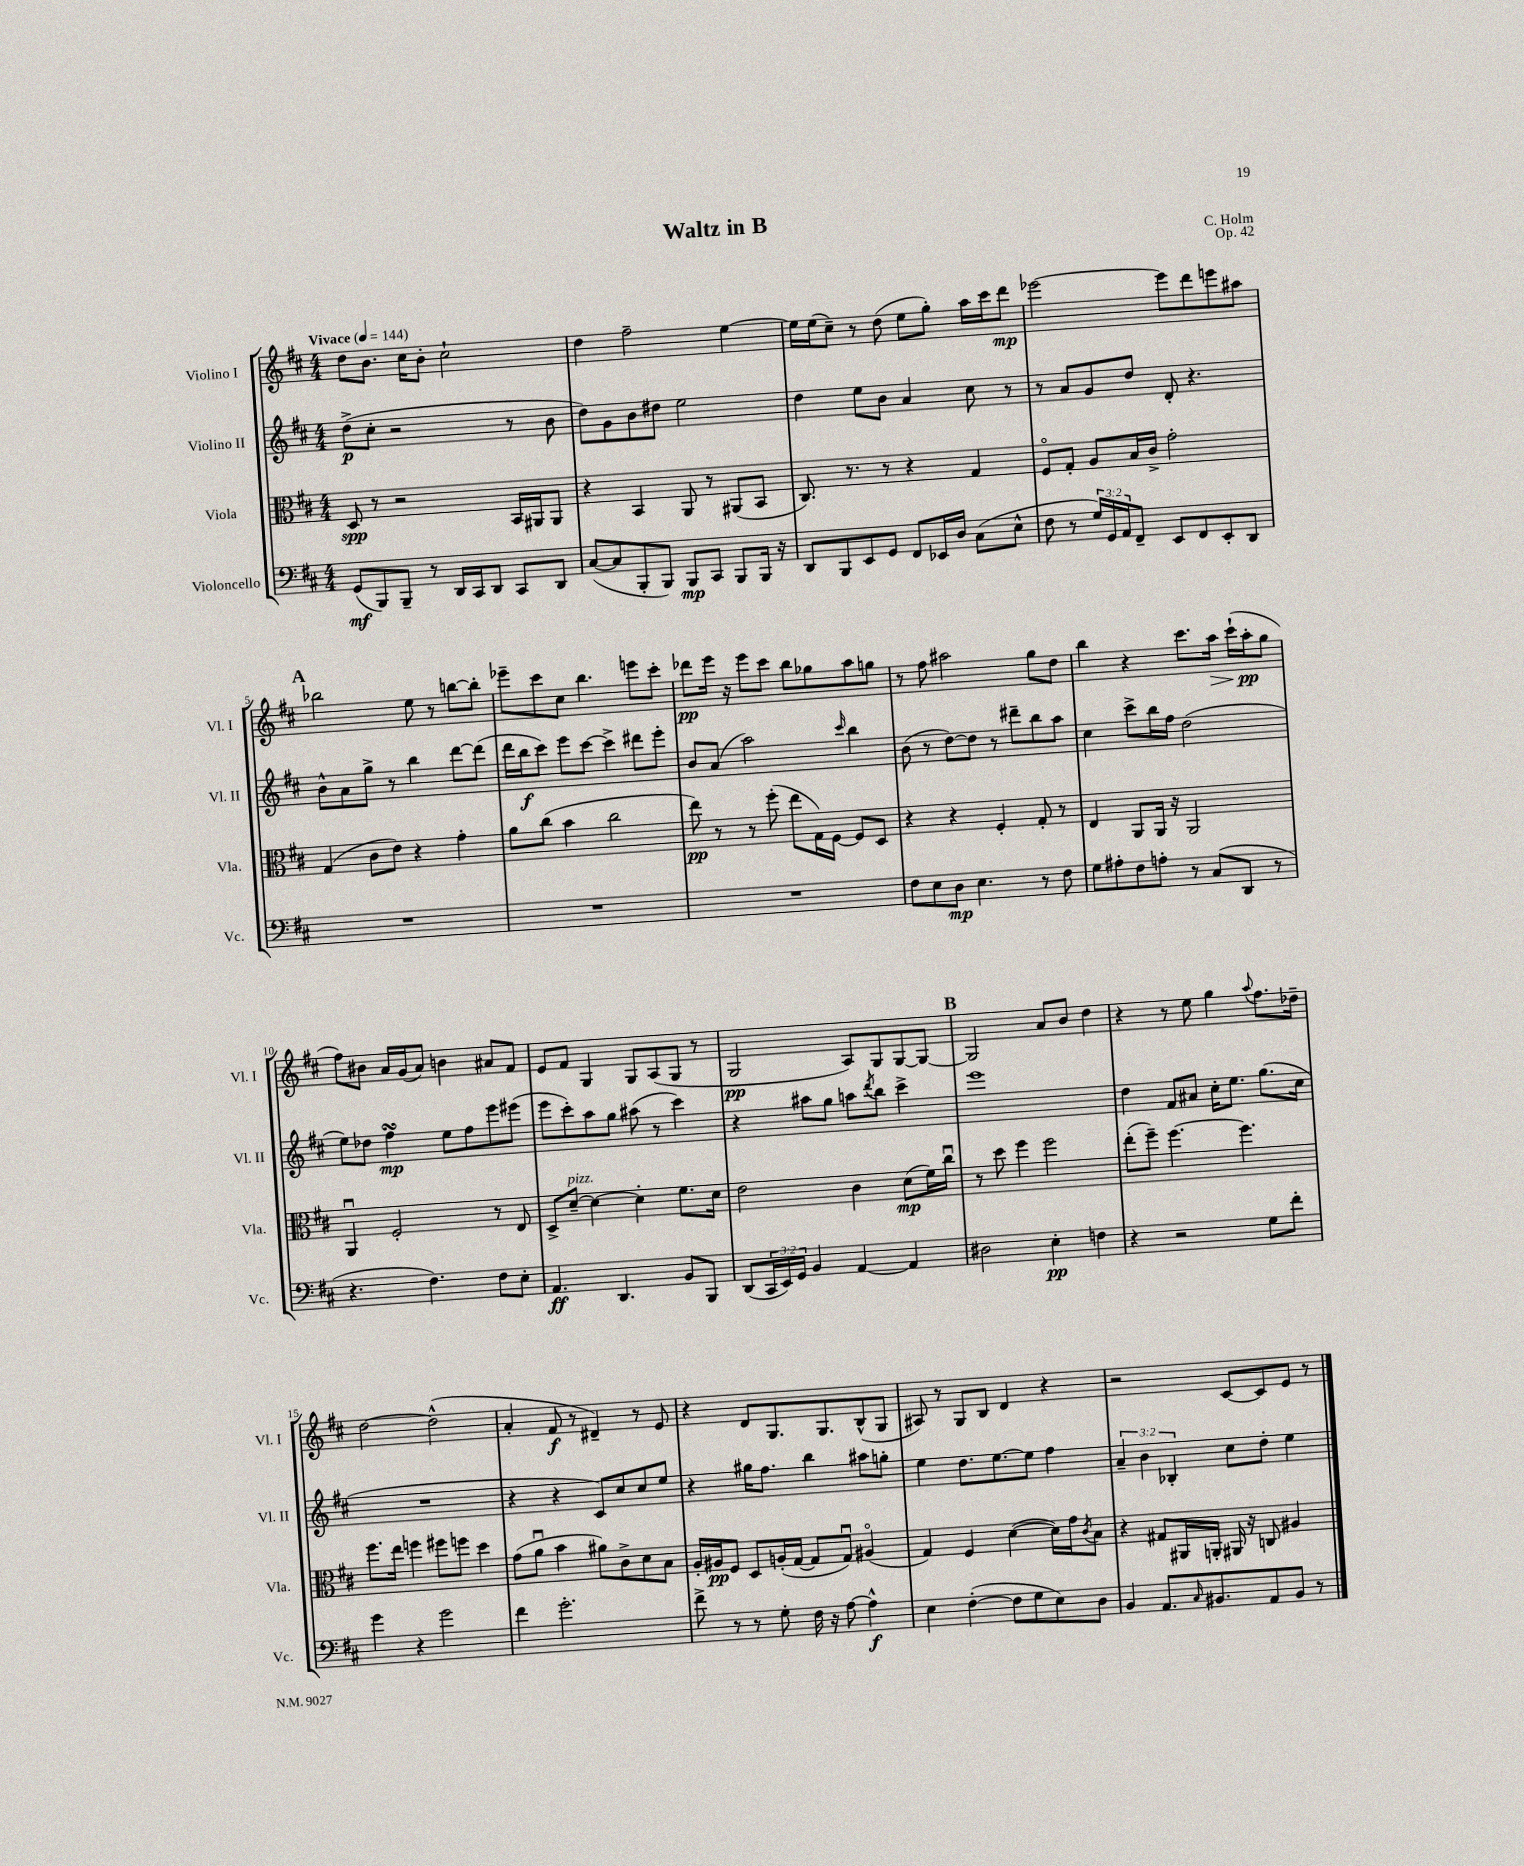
\header { title = "Waltz in B" composer = "C. Holm" opus = "Op. 42" }
<<
\new StaffGroup <<
\new Staff = "s0" \with { instrumentName = "Violino I" shortInstrumentName = "Vl. I" } {
    \clef treble \key d \major \numericTimeSignature \time 4/4 \tempo "Vivace" 4 = 144
    d''8 b'8. cis''16 b'8-. cis''2-! |
    d''4 fis''2-- e''4~ |
    e''16 e''16( cis''8--) r8 d''8( e''8 g''8-.) a''16 cis'''16 d'''8\mp |
    ees'''2~ ees'''8 d'''8 e'''8 ais''8 |
    \mark \markup { \bold "A" } bes''2 e''8 r8 b''8~ b''8-. |
    ees'''8-- cis'''8 cis''8 b''4. e'''8 cis'''8-. |
    des'''8\pp e'''16 r16 e'''8 cis'''8 b''8 ges''8 a''8 g''8 |
    r8 fis''8 ais''2 g''8 d''8 |
    b''4 r4 cis'''8. a''16\> cis'''16-!( a''16-.\pp\! g''8 |
    fis''8) bis'8 a'16 g'16( a'8) b'4 ais'8 fis'8 |
    e'8 fis'8 g4 g8 a8( g8 r8 |
    g2\pp a8) g8 g8~ g8~ |
    \mark \markup { \bold "B" } g2 a'8 b'8 d''4 |
    r4 r8 e''8 g''4 \appoggiatura { a''8 } fis''8. des''16-- |
    d''2~ d''2-^( |
    a'4-. fis'8\f r8 dis'4--) r8 e'8 |
    r4 d'8 g8. g8. b8-^( g8 |
    ais8) r8 g8 b8 d'4 r4 |
    r2 cis'8~ cis'8 e'8 r8 \bar "|." |
}
\new Staff = "s1" \with { instrumentName = "Violino II" shortInstrumentName = "Vl. II" } {
    \clef treble \key d \major \numericTimeSignature \time 4/4 \override Staff.TupletNumber.text = #tuplet-number::calc-fraction-text
    d''8->\p( cis''8-. r2 r8 b'8 |
    d''8) g'8 b'8 dis''8 e''2 |
    d''4 e''8 b'8 a'4 cis''8 r8 |
    r8 a'8 g'8 d''8 d'8-. r4. |
    \mark \markup { \bold "A" } b'8-^ a'8 g''8-> r8 b''4 d'''8~ d'''8( |
    d'''16 b''16\f cis'''8) e'''8 cis'''8~ cis'''4-> dis'''8 e'''8-. |
    b'8 a'8( a''2) \grace { cis'''16 } b''4 |
    b'8( r8 d''8~) d''8 r8 dis'''8-- b''8 a''8 |
    cis''4 cis'''8-> b''16 fis''16 d''2( |
    e''8) des''8 fis''4\turn\mp e''8 fis''8 e'''8 eis'''8( |
    e'''8 cis'''8-.) a''8 g''8 ais''8( r8 cis'''4) |
    r4 ais''8 g''8 a''8 \acciaccatura { d'''8 } b''8 cis'''4-> |
    \mark \markup { \bold "B" } e'''1 |
    d''4 fis'8 ais'8 cis''16-. e''8. g''8.( cis''16 |
    R1 |
    r4 r4 cis'8) cis''8 cis''8 e''8 |
    r4 gis''16 fis''8. b''4 ais''8 g''8-. |
    e''4 d''8. e''8.~ e''8 fis''4 |
    \tuplet 3/2 { a'4-- b'4 bes4-. } cis''8 d''8-. e''4 \bar "|." |
}
\new Staff = "s2" \with { instrumentName = "Viola" shortInstrumentName = "Vla." } {
    \clef alto \key d \major \numericTimeSignature \time 4/4
    d8\spp r8 r2 b,16 ais,16 ais,8 |
    r4 b,4 a,8 r8 ais,8( b,8 |
    cis8.) r8. r8 r4 g4 |
    fis8\flageolet g8-. a8 b16 cis'16-> g'2-. |
    \mark \markup { \bold "A" } g4( cis'8 e'8) r4 g'4-. |
    a'8 cis''8( b'4 cis''2 |
    e''8\pp) r8 r8 fis''8-.( e''8 g16) fis16~ fis8 d8 |
    r4 r4 fis4-. g8-. r8 |
    e4 a,8 a,16 r16 a,2 |
    a,4\downbow fis2-. r8 e8 |
    d8-> d'8~--^\markup { \italic "pizz." } d'4~ d'4-. fis'8. d'16 |
    e'2 cis'4 d'8\mp( fis'16) cis''16\downbow |
    \mark \markup { \bold "B" } r8 d''8 fis''4 fis''2 |
    e''8-.( fis''8--) fis''4.~ fis''4. |
    fis''8. e''16 f''4 fis''8 f''8 d''4 |
    g'8( a'8\downbow b'4 ais'8) cis'8-> d'8 b8 |
    a16-. ais16\pp fis8 d8 a16-.( g16~ g8 g8\downbow) ais4\flageolet( |
    g4) fis4 d'4~( d'16) g'16 \acciaccatura { cis'8 } b8 |
    r4 gis8 ais,16 a,16-. ais,16 r16 c8 ais4 \bar "|." |
}
\new Staff = "s3" \with { instrumentName = "Violoncello" shortInstrumentName = "Vc." } {
    \clef bass \key d \major \numericTimeSignature \time 4/4 \override Staff.TupletNumber.text = #tuplet-number::calc-fraction-text
    g,8\mf( b,,8) b,,8-- r8 d,16 cis,16 d,8 cis,8 d,8 |
    cis8~( cis8 b,,8-. b,,8) b,,8\mp cis,8 b,,8 b,,16 r16 |
    d,8 b,,8 e,8 g,8 fis,8 ees,16 d16 cis8( e8-^ |
    fis8 r8 \tuplet 3/2 { g16) g,16 a,16 } fis,8-- e,8 fis,8 e,8-. d,8 |
    \mark \markup { \bold "A" } R1 |
    R1 |
    R1 |
    fis8 e8 d8\mp e4. r8 fis8 |
    g8 ais8-. fis8 a8-. r8 cis8( d,8 r8 |
    r4. fis4.) fis8 e8-. |
    a,4.\ff d,4. b,8 b,,8 |
    d,8( \tuplet 3/2 { cis,16 e,16) g,16 } b,4 a,4~ a,4 |
    \mark \markup { \bold "B" } dis2 e4-.\pp f4 |
    r4 r2 g8 fis'8-. |
    g'4 r4 g'2 |
    fis'4 g'2.-. |
    fis'8-> r8 r8 g8-. fis16 r16 a8~ a4-^\f |
    e4 fis4~-.( fis8 g8 e8) d8 |
    b,4 a,8. \grace { cis16 } bis,8. a,8 bis,8 r8 \bar "|." |
}
>>
>>
